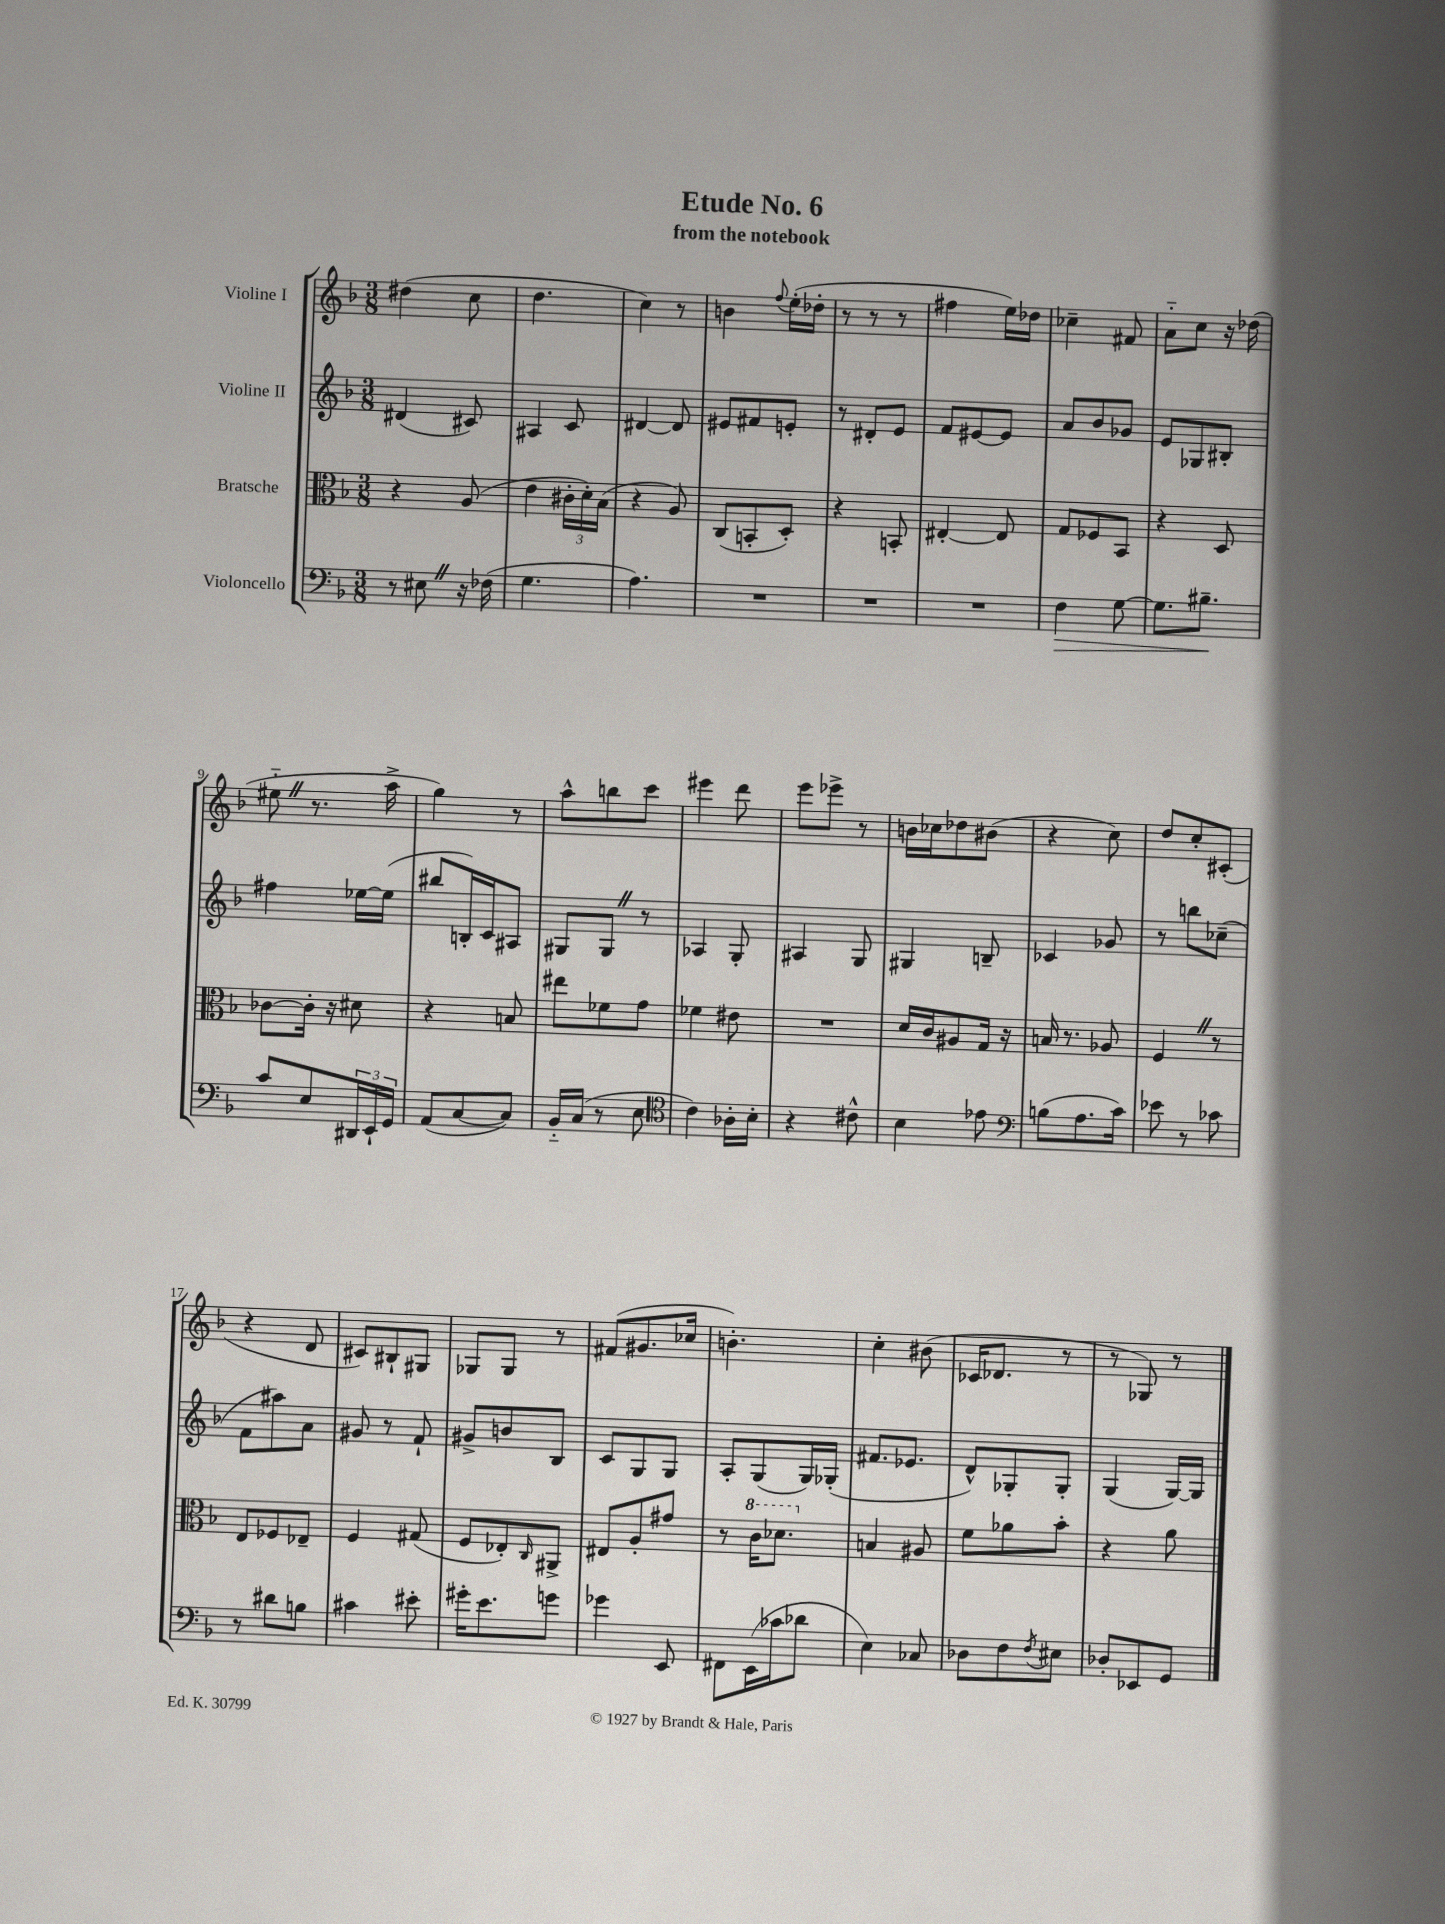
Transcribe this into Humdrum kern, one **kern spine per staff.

**kern	**kern	**kern	**kern
*staff4	*staff3	*staff2	*staff1
*clefF4	*clefC3	*clefG2	*clefG2
*k[b-]	*k[b-]	*k[b-]	*k[b-]
*M3/8	*M3/8	*M3/8	*M3/8
8r	4r	(4d#	(4dd#
8E#	.	.	.
16r	(8A	8c#)	8cc
(16F-	.	.	.
=	=	=	=
4.G	4e	4A#	4.dd
.	24c#'	8c	.
.	24d')	.	.
.	(24B-	.	.
=	=	=	=
4.A)	4r	[4d#	4cc)
.	8A)	8d#]	8r
=	=	=	=
4.r	(8C	8e#	4b
.	8BB'	8f#	.
.	.	.	8qqff
.	8D')	8e'	(16ee'
.	.	.	16dd-'
=	=	=	=
4.r	4r	8r	8r
.	.	8d#'	8r
.	8BB'	8e	8r
=	=	=	=
4.r	[4E#'	8f	4ff#
.	.	[8e#	.
.	8E#]	8e#]	16ee)
.	.	.	16dd-
=	=	=	=
4F	8G	8a	4cc-~
.	8F-	8b-	.
[8G	8BB-	8g-	8f#
=	=	=	=
8.G]	4r	8e	8a'~
.	.	8G-	8cc
8.B#~	.	.	.
.	8D	8B#'	16r
.	.	.	(16dd-
=	=	=	=
8c	[8c-	4ff#	8ee#'~
8E	16c-']	.	8.r
.	16r	.	.
24DD#	8d#	[16ee-	.
24EE`	.	.	.
.	.	(16ee-]	16aa^
24GG	.	.	.
=	=	=	=
(8AA	4r	8bb#	4gg)
[8C	.	16B')	.
.	.	16c	.
8C])	8B	8A#	8r
=	=	=	=
16BB-'~	8ee#	8G#	8aa^^
(16C	.	.	.
8r	8f-	8G#	8bb
8E	8g	8r	8ccc
=	=	=	=
*clefC4	*	*	*
4c)	4f-	4A-	4eee#
16A-'	8e#	8G'	8ddd
16B-'	.	.	.
=	=	=	=
4r	4.r	4A#	8eee
.	.	.	8eee-^
8c#^^	.	8G	8r
=	=	=	=
4B-	16d	4G#	16b
.	16c	.	16cc-
.	8A#	.	8dd-
8e-	16G	8B~	(8b#
.	16r	.	.
=	=	=	=
*clefF4	*	*	*
(8B	16B	4c-	4r
.	8.r	.	.
8.A	.	.	.
.	8A-	8g-	8cc)
16c)	.	.	.
=	=	=	=
8e-	4F	8r	8dd
8r	.	8bb	8cc'
8c-	8r	(8cc-~	(8c#'
=	=	=	=
8r	8E	8f	4r
8d#	8F-	8aa#)	.
8B	8E-~	8a	8d
=	=	=	=
4c#	4F	8g#	8c#)
.	.	8r	8B#`
8e#'	(8G#	8f`	8G#
=	=	=	=
16g#'	8F	8g#^	8G-
8.e	.	.	.
.	8E-')	8b	8G-
.	16qqC	.	.
8g	8AA#^	8B-	8r
=	=	=	=
4g-	8E#	8c	(8f#
.	8A'	8G	8.g#
8EE	8g#	8G	.
.	.	.	16cc-
=	=	=	=
8FF#	8r	8A'	4.b')
(16EE	16cc	(8G	.
16c-	8.dd-	.	.
8d-	.	16G)	.
.	.	(16G-'	.
=	=	=	=
4E)	4B	8.f#	4cc'
.	.	8.e-	.
8C-	8A#	.	(8b#
=	=	=	=
8D-	8f	8d^^)	16c-
.	.	.	8.d-
8F	8a-	8G-'	.
8qF	.	.	.
8E#	8b-'	8G-'	8r
=	=	=	=
8D-'	4r	(4G	8r
8EE-	.	.	8G-)
8GG	8a	[16G)	8r
.	.	16G]	.
==	==	==	==
*-	*-	*-	*-
